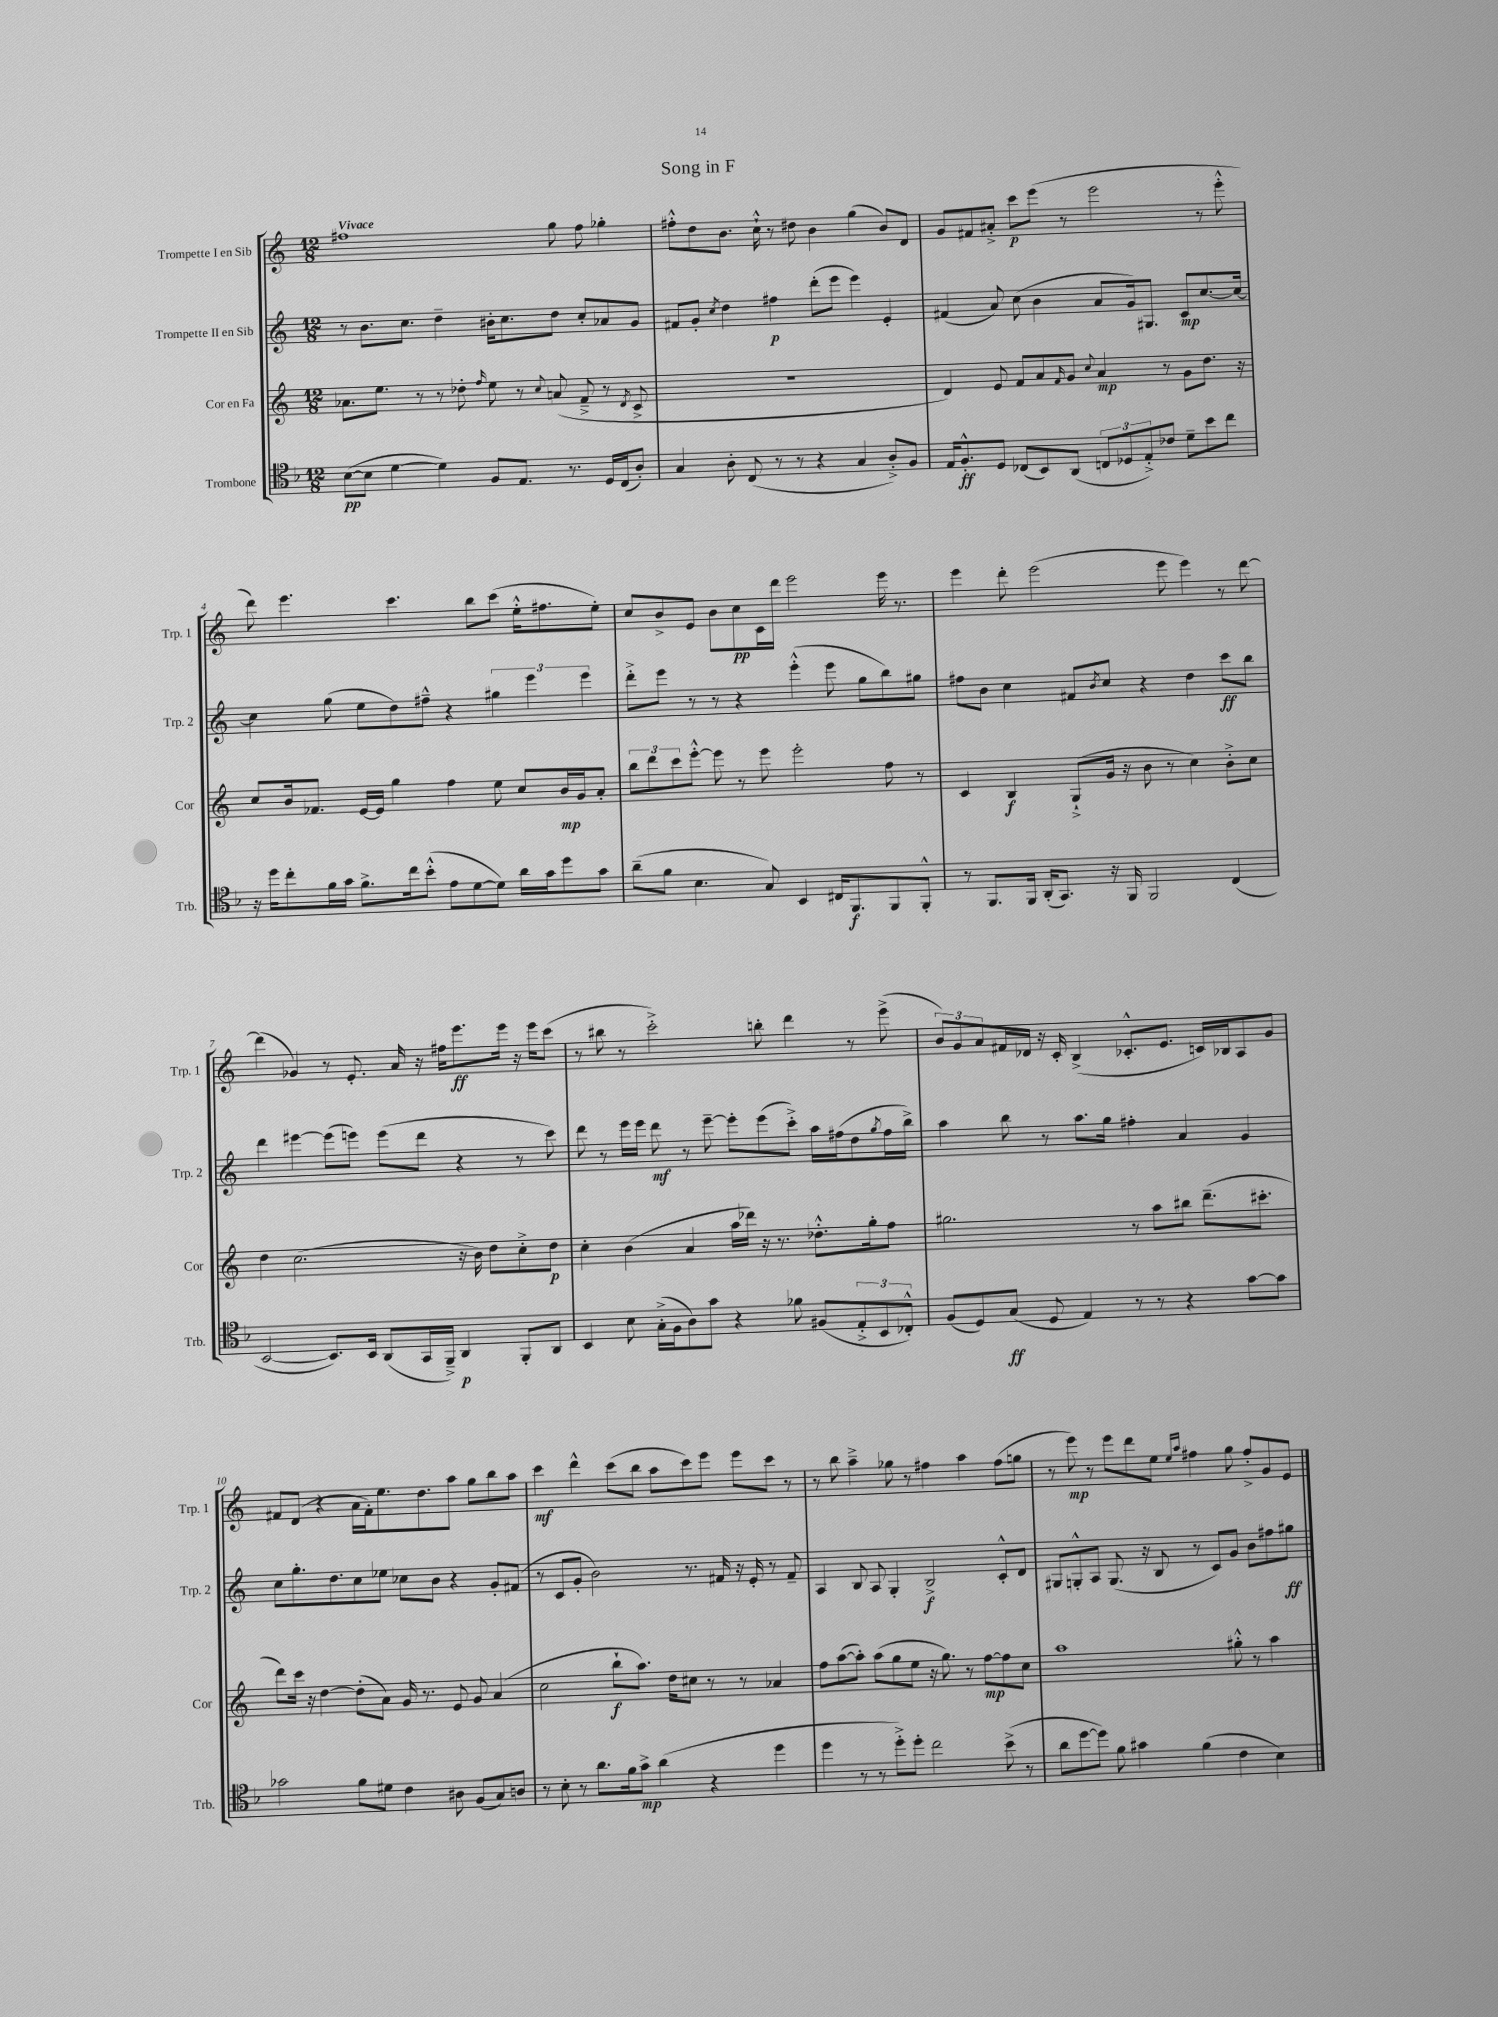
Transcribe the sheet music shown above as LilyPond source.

\header { title = "Song in F" }
<<
\new StaffGroup <<
\new Staff = "s0" \with { instrumentName = "Trompette I en Sib" shortInstrumentName = "Trp. 1" } {
    \clef treble \key c \major \numericTimeSignature \time 12/8 \tempo "Vivace"
    fis''1 g''8 fis''8 ges''4-. |
    fis''8-.-^ d''8 b'8. c''16-!-^ r8 dis''8 b'4 g''4( b'8) d'8 |
    g'8 fis'8 ais'8-.-> c'''8\p e'''8( r8 e'''2 r8 e'''8-.-^ |
    d'''8) e'''4. c'''4. b''8 c'''8( e''16-.-^ fis''8. e''8-.) |
    c''8 b'8-> e'8 b'8 c''8\pp c'16 d'''16 e'''2 e'''16 r8. |
    e'''4 d'''8-. e'''2( e'''8 e'''4) r8 d'''8~ |
    d'''4( ges'4) r8 e'8.-. a'16 r16 fis''16 e'''8.\ff e'''16 r16 e'''16 c'''8( |
    r8 bis''8 r8 c'''2-.->) b''8-. d'''4 r8 e'''8->( |
    \tuplet 3/2 { b'8) g'8 a'8 } fis'16 des'16 r16 c'16-. b4->( ces'8.-.-^ e'8. c'16) bes16 a8 g'8 |
    fis'8 d'8( r4 a'16 fis'16-.) e''8. d''8. a''8 g''8 b''8 a''8 |
    c'''4\mf d'''4-^ c'''8( b''8 a''8 c'''8) e'''8 e'''8 c'''8 r8 |
    r8 b''8 a''4---> ges''8 r8 fis''4 a''4 fis''8( g''8 |
    r8 e'''8\mp) r8 e'''8 d'''8 e''8 \grace { e''16 a''16 } fis''4 g''8 fis''8-.-> g'8 e'8 \bar "|." |
}
\new Staff = "s1" \with { instrumentName = "Trompette II en Sib" shortInstrumentName = "Trp. 2" } {
    \clef treble \key c \major \numericTimeSignature \time 12/8
    r8 b'8. c''8. d''4-- bis'16-. c''8. d''8 c''8-. aes'8 g'8 |
    fis'8 g'8-. \acciaccatura { c''8 } d''4 fis''4\p d'''8-.( e'''8 e'''4) e'4-. |
    fis'4( a'8) c''8( b'4 a'8 g'16) gis8. c'8\mp c''8.~ c''16~ |
    c''4 g''8( e''8 d''8) fis''8---^ r4 \tuplet 3/2 { gis''4 e'''4 e'''4 } |
    d'''8-.-> e'''8 r8 r8 r4 e'''4-.-^( e'''8 g''8 b''8) gis''8 |
    fis''8 b'8 c''4 fis'8 \acciaccatura { b'8 } c''8 r4 d''4 c'''8\ff b''8 |
    d'''4 eis'''4~ eis'''8( e'''8) e'''8( d'''8 r4 r8 c'''8) |
    d'''8 r8 e'''16 e'''16 d'''8\mf r8 e'''8~-- e'''8-. e'''8( c'''8-.->) a''16 fis''16( d''8 \acciaccatura { g''8 } fis''16 b''16->) |
    a''4 b''8 r8 a''8. g''16 fis''4-. a'4 g'4 |
    c''8 g''8.-. d''8. c''8 ees''8 ces''8 b'8 r4 g'8-. fis'8( |
    r8 c'8 g'8-. b'2) r8. fis'16 r16 e'16-. r8 fis'8-- |
    a4 b8 a8 g4-. b2->\f c'8-.-^ d'8 |
    gis8 g8-.-^ a8 g8.( r16 b8 r8 c'8) g'8 b'8 fis''8 gis''8\ff \bar "|." |
}
\new Staff = "s2" \with { instrumentName = "Cor en Fa" shortInstrumentName = "Cor" } {
    \clef treble \key c \major \numericTimeSignature \time 12/8
    aes'8. e''8. r8 r8 des''8-. \grace { f''16 } e''8 r8 \appoggiatura { c''8 } a'8( f'8---> r8 \acciaccatura { d'8 } c'8-> |
    R1. |
    d'4) e'8 f'8 a'8 \grace { f'16 } g'8 \appoggiatura { c''8 } a'4\mp r8 g'8 d''8. r16 |
    c''8 b'16 fes'8. e'16~ e'16 g''4 f''4 e''8 c''8 b'16\mp g'16 a'8-. |
    \tuplet 3/2 { b''8 d'''8 c'''8 } e'''8~-.-^ e'''8 r8 e'''8 e'''2-. f''8 r8 |
    c'4 b4\f g8-!->( g'16 r16 b'8 r8 c''4) b'8-.-> c''8 |
    d''4 c''2.( r16 b'16) d''8 c''8-.-> d''8\p |
    c''4-. b'4( a'4 a''16 des'''16) r16 r8. des''8.-.-^ g''16-. f''8 |
    gis''2. r8 a''8 bis''8 d'''8.--( cis'''8.-. |
    d'''8) c'''16 r16 d''4~ d''8-.( a'8) g'16 r8. e'8 g'8 a'4( |
    c''2 b''8-!\f a''8.) d''16 cis''8 r8 r8 aes'4 |
    f''8 a''8~( a''8-.) a''8( g''8 e''8 r16 g''8.) r8 f''8~\mp f''8 c''8 |
    a''1 gis''8-.-^ r8 a''4 \bar "|." |
}
\new Staff = "s3" \with { instrumentName = "Trombone" shortInstrumentName = "Trb." } {
    \clef tenor \key f \major \numericTimeSignature \time 12/8
    bes8~\pp( bes8 d'4~ d'4) f8 e8. r8. d16 c16( a8-.) |
    g4 a8-. c8( r8 r8 r4 g4 a8-.->) f8 |
    e16 f8.-.-^\ff d8 ces8( bes,8) a,8( \tuplet 3/2 { c8 des8 e8-.->) } ces'8 d'8-- bes'8 c''8 |
    r16 d''16 c''8-. f'16 g'16 f'8.-> c''16 bes'8-.-^( e'8 d'8~ d'8) a'16 g'16 d''8 g'8 |
    a'8--( f'8 bes4. g8) bes,4 cis16 f,8.\f f,8 f,8-.-^ |
    r8 f,8. f,16 a,16-.( g,8.) r16 f,16 f,2 c4( |
    bes,2~ bes,8.) bes,16 a,8( g,16 f,16--->) a,4\p f,8-. a,8 |
    bes,4 bes8 g16-.->( f16 a8) g'8 r4 fes'8 fis8( \tuplet 3/2 { e8-.-> bes,8 ces8-.-^) } |
    f8( d8) g8\ff( d8 e4) r8 r8 r4 g'8~ g'8 |
    ges'2 f'8 dis'8 c'4 ais8 f8( g8) a8 |
    r8 bes8-. r8 a'8. f'16 g'8->\mp a'4( r4 d''4 |
    d''4 r8 r8 d''8-.->) d''8-. c''2 bes'8->( r8 |
    a'8 d''8~ d''8) f'8 gis'4 f'4( c'4 bes4) \bar "|." |
}
>>
>>
